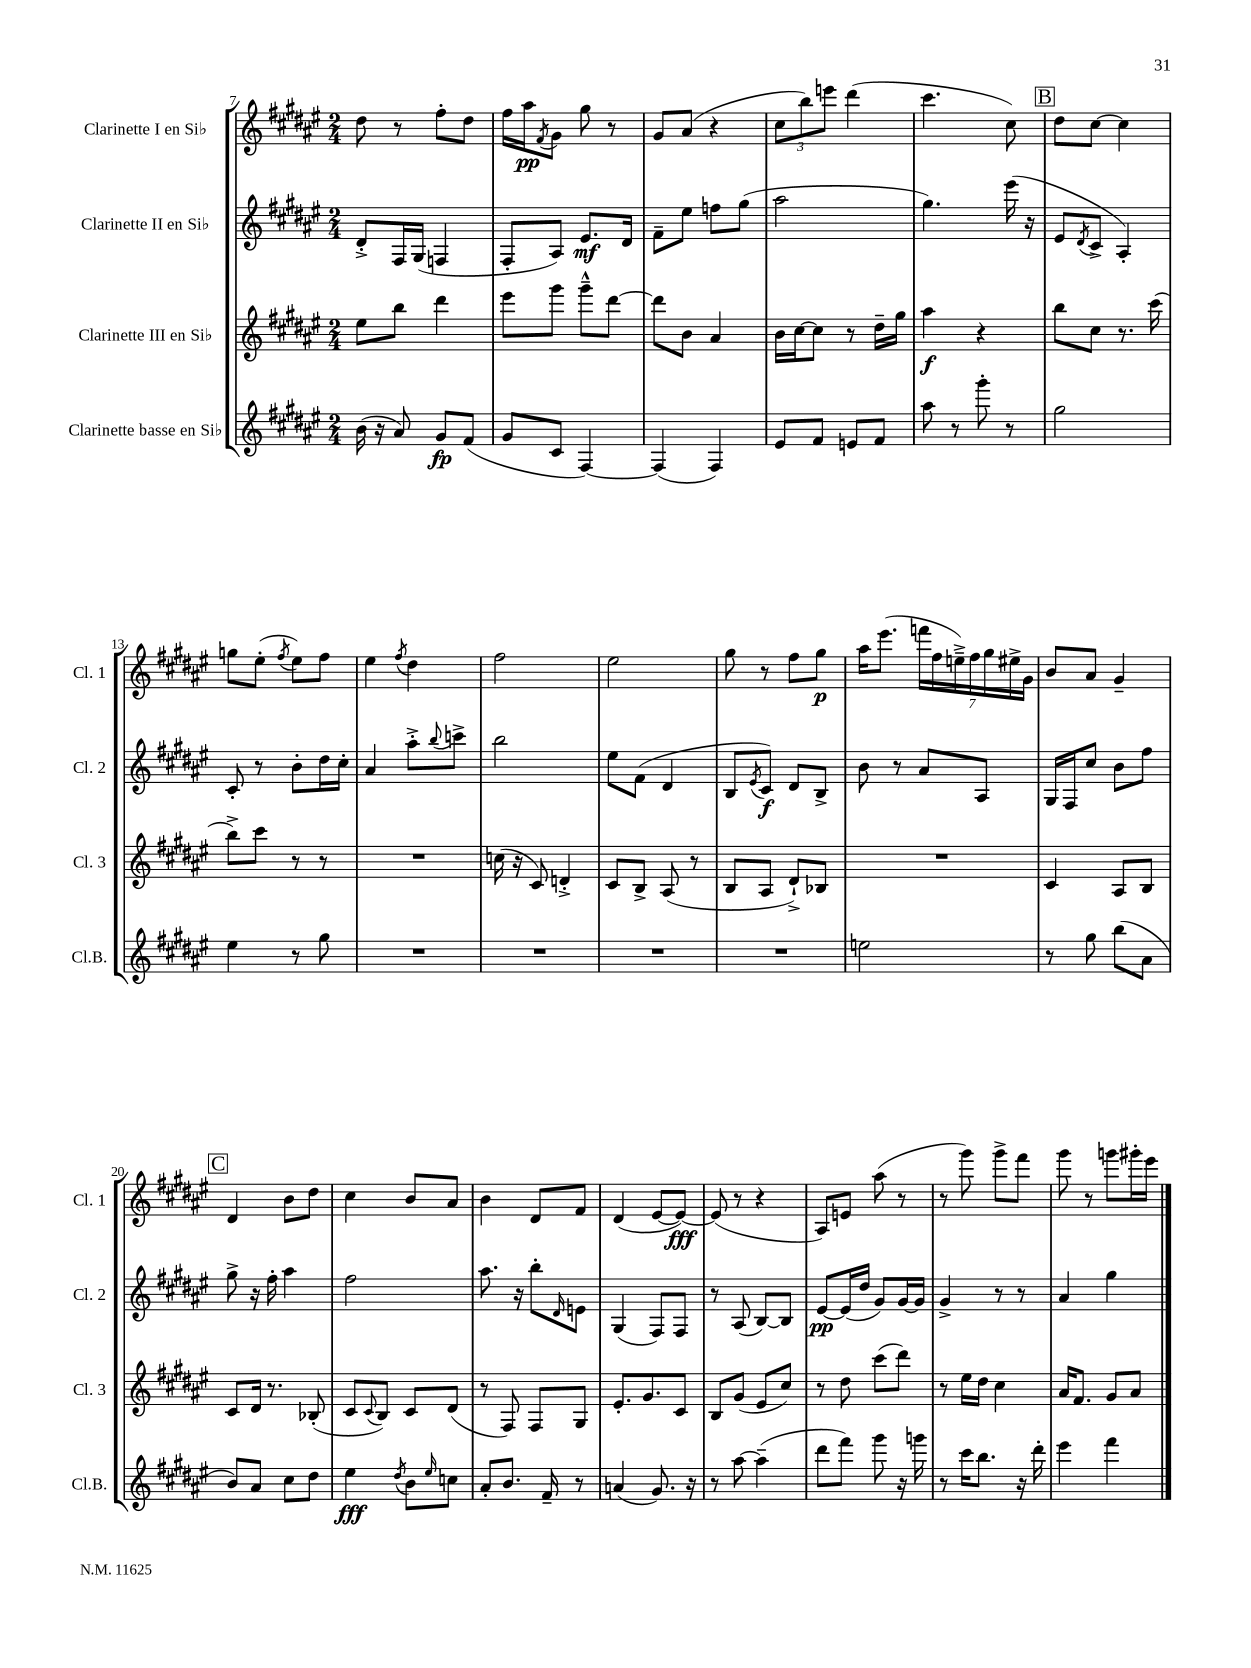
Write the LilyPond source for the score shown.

<<
\new StaffGroup <<
\new Staff = "s0" \with { instrumentName = "Clarinette I en Sib" shortInstrumentName = "Cl. 1" } {
    \clef treble \key fis \major \numericTimeSignature \time 2/4
    dis''8 r8 fis''8-. dis''8 |
    fis''16 ais''16\pp \acciaccatura { fis'8 } gis'8 gis''8 r8 |
    gis'8 ais'8( r4 |
    \tuplet 3/2 { cis''8 b''8) e'''8 } dis'''4( |
    cis'''4. cis''8) |
    \mark \markup { \box "B" } dis''8 cis''8~ cis''4 |
    g''8 eis''8-.( \acciaccatura { fis''8 } eis''8) fis''8 |
    eis''4 \acciaccatura { fis''8 } dis''4 |
    fis''2 |
    eis''2 |
    gis''8 r8 fis''8 gis''8\p |
    ais''16 eis'''8.( \tuplet 7/4 { f'''16 fis''16 e''16--->) fis''16 gis''16 eis''16-> gis'16 } |
    b'8 ais'8 gis'4-- |
    \mark \markup { \box "C" } dis'4 b'8 dis''8 |
    cis''4 b'8 ais'8 |
    b'4 dis'8 fis'8 |
    dis'4( eis'8~ eis'8~\fff) |
    eis'8( r8 r4 |
    ais8) e'8 ais''8( r8 |
    r8 gis'''8) gis'''8-> fis'''8 |
    gis'''8 r8 g'''8 gis'''16-. eis'''16 \bar "|." |
}
\new Staff = "s1" \with { instrumentName = "Clarinette II en Sib" shortInstrumentName = "Cl. 2" } {
    \clef treble \key fis \major \numericTimeSignature \time 2/4
    dis'8-.-> fis16 gis16( f4 |
    fis8-. ais8) eis'8.\mf dis'16 |
    fis'8-- eis''8 f''8 gis''8( |
    ais''2 |
    gis''4.) eis'''16( r16 |
    \mark \markup { \box "B" } eis'8 \acciaccatura { dis'8 } cis'8-> ais4-.) |
    cis'8-. r8 b'8-. dis''16 cis''16-. |
    ais'4 ais''8-.-> \appoggiatura { b''8 } c'''8-> |
    b''2 |
    eis''8 fis'8( dis'4 |
    b8 \acciaccatura { eis'8 } cis'8\f) dis'8 b8-> |
    b'8 r8 ais'8 ais8 |
    gis16 fis16 cis''8 b'8 fis''8 |
    \mark \markup { \box "C" } gis''8-> r16 fis''16-. ais''4 |
    fis''2 |
    ais''8. r16 b''8-. \grace { dis'16 } e'8 |
    gis4( fis8) fis8 |
    r8 ais8( b8~) b8 |
    eis'8~\pp eis'16( dis''16 gis'8) gis'16~ gis'16 |
    gis'4-> r8 r8 |
    ais'4 gis''4 \bar "|." |
}
\new Staff = "s2" \with { instrumentName = "Clarinette III en Sib" shortInstrumentName = "Cl. 3" } {
    \clef treble \key fis \major \numericTimeSignature \time 2/4
    eis''8 b''8 dis'''4 |
    eis'''8 gis'''8 gis'''8---^ dis'''8~ |
    dis'''8 b'8 ais'4 |
    b'16 cis''16~ cis''8 r8 dis''16-- gis''16 |
    ais''4\f r4 |
    \mark \markup { \box "B" } b''8 cis''8 r8. cis'''16( |
    b''8->) cis'''8 r8 r8 |
    R2 |
    c''16( r16 cis'8) d'4-.-> |
    cis'8 b8-> ais8( r8 |
    b8 ais8 dis'8-!->) bes8 |
    R2 |
    cis'4 ais8 b8 |
    \mark \markup { \box "C" } cis'8 dis'16 r8. bes8-.( |
    cis'8 \appoggiatura { cis'8 } b8) cis'8 dis'8( |
    r8 fis8) fis8 gis8 |
    eis'8.-. gis'8. cis'8 |
    b8 gis'8( eis'8 cis''8) |
    r8 dis''8 cis'''8( dis'''8) |
    r8 eis''16 dis''16 cis''4 |
    ais'16 fis'8. gis'8 ais'8 \bar "|." |
}
\new Staff = "s3" \with { instrumentName = "Clarinette basse en Sib" shortInstrumentName = "Cl.B." } {
    \clef treble \key fis \major \numericTimeSignature \time 2/4
    b'16( r16 ais'8) gis'8\fp fis'8( |
    gis'8 cis'8 fis4~) |
    fis4( fis4) |
    eis'8 fis'8 e'8 fis'8 |
    ais''8 r8 gis'''8-. r8 |
    \mark \markup { \box "B" } gis''2 |
    eis''4 r8 gis''8 |
    R2 |
    R2 |
    R2 |
    R2 |
    e''2 |
    r8 gis''8 b''8( ais'8 |
    \mark \markup { \box "C" } b'8) ais'8 cis''8 dis''8 |
    eis''4\fff \acciaccatura { dis''8 } b'8 \grace { eis''16 } c''8 |
    ais'8-. b'8. fis'16-- r8 |
    a'4( gis'8.) r16 |
    r8 ais''8~ ais''4--( |
    dis'''8 fis'''8) gis'''8 r16 g'''16 |
    r8 cis'''16 b''8. r16 dis'''16-. |
    eis'''4 fis'''4 \bar "|." |
}
>>
>>
\layout { \context { \Score currentBarNumber = #7 } }
